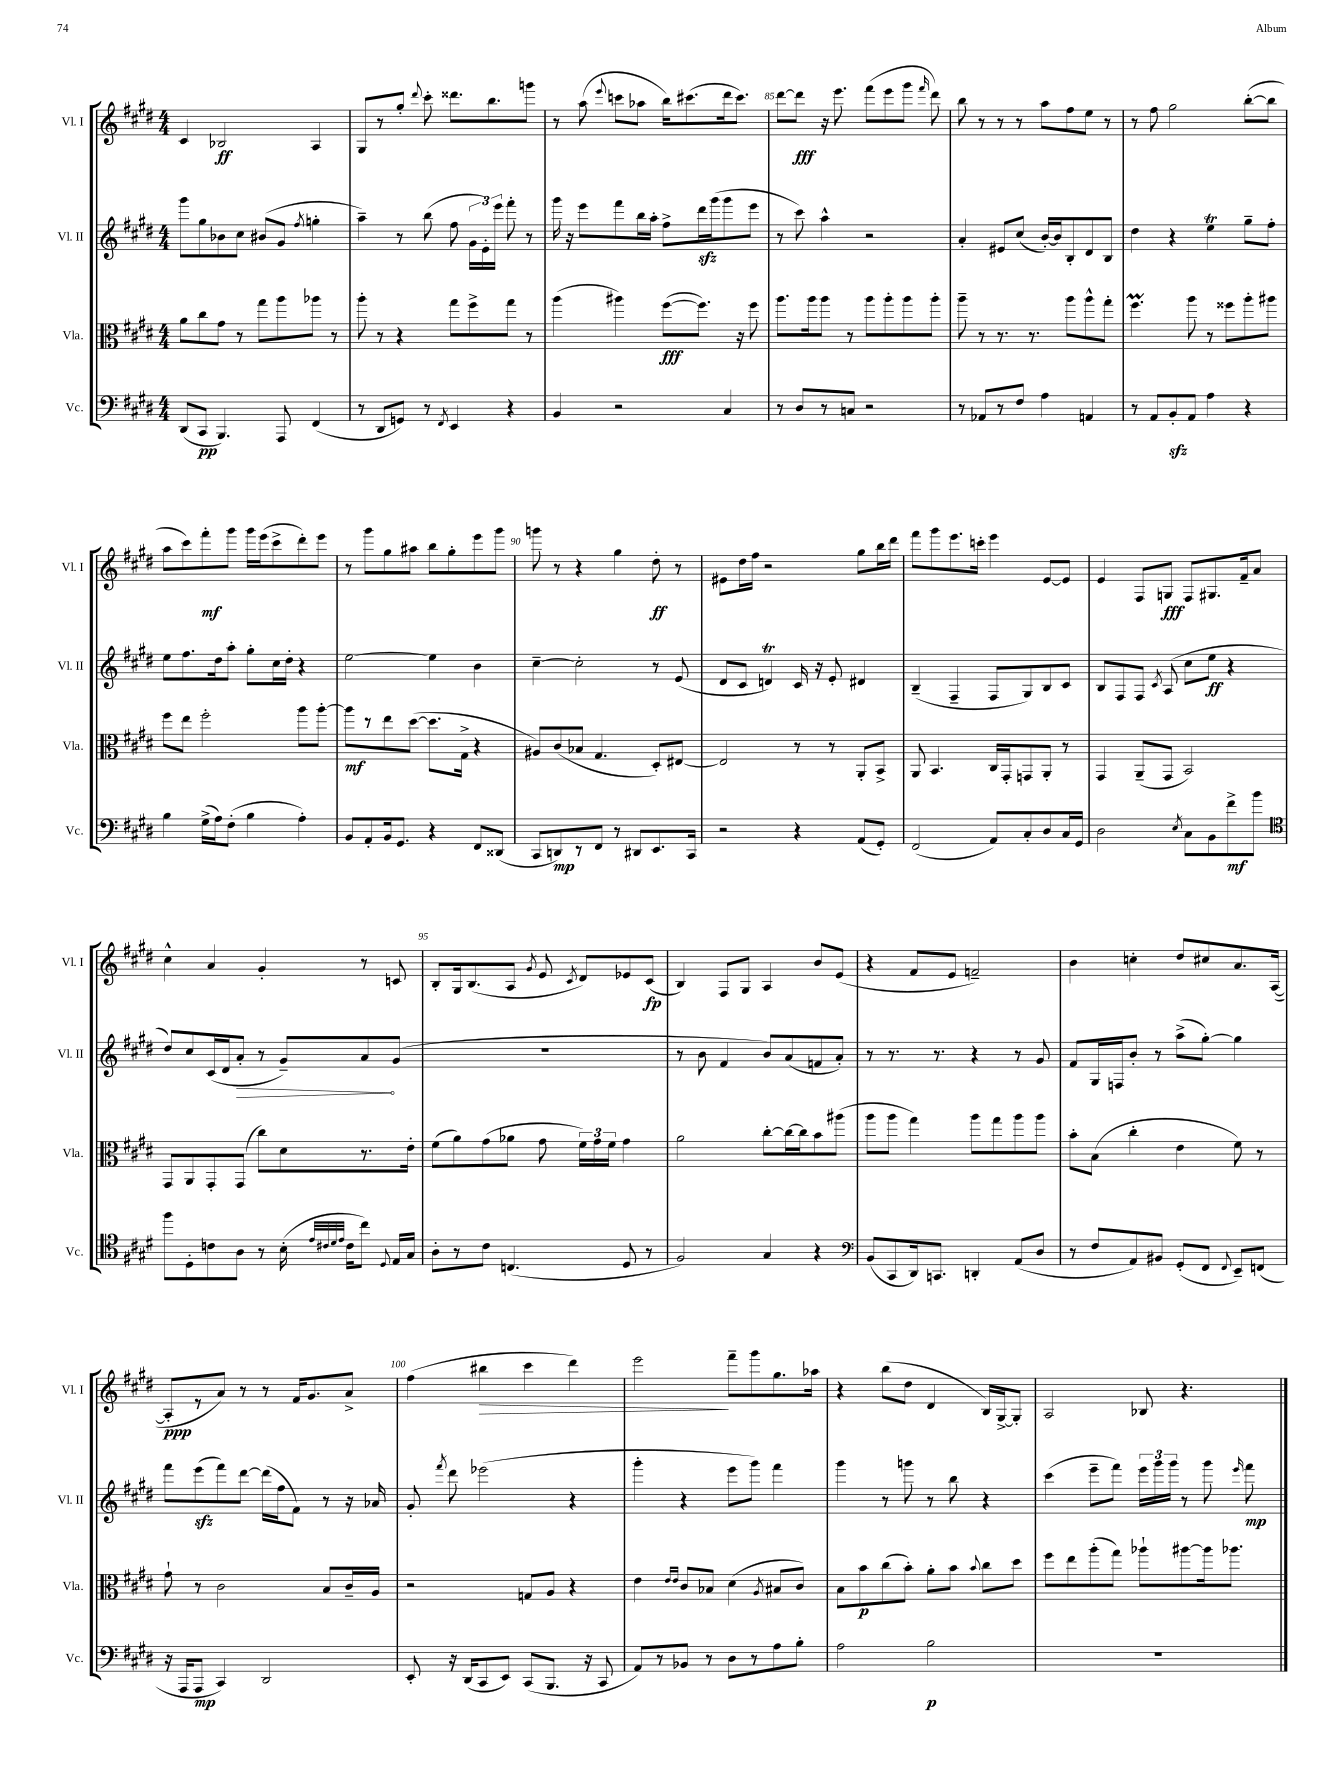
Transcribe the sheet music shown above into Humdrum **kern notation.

**kern	**dynam	**kern	**dynam	**kern	**dynam	**kern	**dynam
*part4	*part4	*part3	*part3	*part2	*part2	*part1	*part1
*staff4	*staff4	*staff3	*staff3	*staff2	*staff2	*staff1	*staff1
*I"Vc.	*	*I"Vla.	*	*I"Vl. II	*	*I"Vl. I	*
*I'Vc.	*	*I'Vla.	*	*I'Vl. II	*	*I'Vl. I	*
*clefF4	*	*clefC3	*	*clefG2	*	*clefG2	*
*k[f#c#g#d#]	*	*k[f#c#g#d#]	*	*k[f#c#g#d#]	*	*k[f#c#g#d#]	*
*M4/4	*	*M4/4	*	*M4/4	*	*M4/4	*
=82	=82	=82	=82	=82	=82	=82	=82
(8DD#/L	.	8a\L	.	8ggg#\L	.	4c#/	.
8CC#/J	pp	8cc#\	.	8gg#\	.	.	.
4.BBB/)	.	8g#\J	.	8b-X\	.	2B-X/	ff
.	.	8r	.	8cc#\J	.	.	.
.	.	8gg#\L	.	(8b#X/L	.	.	.
8AAA/	.	8aa\	.	8g#/J	.	.	.
.	.	.	.	8qff#/	.	.	.
(4FF#/	.	8aa-X\J	.	4ggn'\	.	4A/	.
.	.	8r	.	.	.	.	.
=83	=83	=83	=83	=83	=83	=83	=83
8r	.	8aa'\	.	4aa~\)	.	8G#/L	.
8DD#/L	.	8r	.	.	.	8r	.
8GGn/J)	.	4r	.	8r	.	8gg#'/J	.
.	.	.	.	.	.	8qqddd#/	.
8r	.	.	.	(8bb\	.	8ccc#'\	.
8qFF#/	.	.	.	.	.	.	.
4EE/	.	8gg#\L	.	8ff#\	.	8.ddd##X\L	.
.	.	8ff#^\	.	24g#\LL	.	.	.
.	.	.	.	24e'\)	.	.	.
.	.	.	.	.	.	8.bb\	.
.	.	.	.	24eee\JJ	.	.	.
4r	.	8gg#\J	.	8fff#'\	.	.	.
.	.	8r	.	8r	.	8gggn\J	.
=84	=84	=84	=84	=84	=84	=84	=84
4BB/	.	(4aa\	.	16ggg#\	.	8r	.
.	.	.	.	16r	.	.	.
.	.	.	.	8eee\L	.	(8aa\	.
.	.	.	.	.	.	8qqeee/	.
2r	.	4aa#X\)	.	8fff#\	.	8cccn\L	.
.	.	.	.	16bb\L	.	8aa-X\J	.
.	.	.	.	16aa'\JJ	.	.	.
.	.	([8ff#\L	fff	8ff#^\L	.	16bb\KL)	.
.	.	.	.	.	.	(8.ccc#X\	.
.	.	8.ff#\J])	.	16ddd#zz\L	.	.	.
.	.	.	.	(16ggg#\J	.	.	.
4C#/	.	.	.	8ggg#\	.	16ddd#\k	.
.	.	16r	.	.	.	8.ccc#\J)	.
.	.	8ff#\	.	8eee\J	.	.	.
=85	=85	=85	=85	=85	=85	=85	=85
8r	.	8.aa\L	.	8r	.	[8ddd#\L	.
8D#/L	.	.	.	8ccc#\)	.	8ddd#\J]	fff
.	.	16aa\k	.	.	.	.	.
8r	.	8aa\J	.	4aa^^\	.	16r	.
.	.	.	.	.	.	8.eee\	.
8Cn/J	.	8r	.	.	.	.	.
2r	.	8aa\L	.	2r	.	(8fff#\L	.
.	.	8aa'\	.	.	.	8eee\	.
.	.	8aa\	.	.	.	8ggg#\J	.
.	.	.	.	.	.	16qqfff#/	.
.	.	8aa'\J	.	.	.	8ddd#\)	.
=86	=86	=86	=86	=86	=86	=86	=86
8r	.	8aa~\	.	4a'/	.	8bb\	.
8AA-X/L	.	8r	.	.	.	8r	.
8r	.	8.r	.	8e#X/L	.	8r	.
8F#/J	.	.	.	(8cc#/J	.	8r	.
.	.	8.r	.	.	.	.	.
4A\	.	.	.	[16b'/LL)	.	8aa\L	.
.	.	.	.	16b/J]	.	.	.
.	.	8aa\L	.	8B'/	.	8ff#\	.
4AAn/	.	8aa^^\	.	8d#/	.	8ee\J	.
.	.	8gg#'\J	.	8B/J	.	8r	.
=87	=87	=87	=87	=87	=87	=87	=87
8r	.	4.ff#M\	.	4dd#\	.	8r	.
8AA/L	.	.	.	.	.	8ff#\	.
8BBzz'/	.	.	.	4r	.	2gg#\	.
8AA/J	.	8aa\	.	.	.	.	.
4A\	.	8r	.	4eeT\	.	.	.
.	.	8ff##X\L	.	.	.	.	.
4r	.	8aa'\	.	8gg#~\L	.	([8bb'\L	.
.	.	8aa#X\J	.	8ff#'\J	.	8bb\J]	.
!!LO:LB:g=z
=88	=88	=88	=88	=88	=88	=88	=88
4B\	.	8ff#\L	.	8ee\L	.	8aa\L	.
.	.	8ee\J	.	8.ff#\	.	8ccc#\)	.
(16G#^\LL	.	2ff#'\	.	.	.	8fff#'\	mf
16A\J)	.	.	.	16dd#\k	.	.	.
(8F#'\J	.	.	.	8aa'\J	.	8ggg#\J	.
4B\	.	.	.	8gg#'\L	.	16ggg#\LL	.
.	.	.	.	.	.	(16eee\J	.
.	.	.	.	16cc#\L	.	8ccc#^\	.
.	.	.	.	16dd#'\JJ	.	.	.
4A'\)	.	8aa\L	.	4r	.	8ddd#'\)	.
.	.	[8aa'\J	.	.	.	8eee\J	.
=89	=89	=89	=89	=89	=89	=89	=89
8BB/L	.	8aa\L]	mf	[2ee\	.	8r	.
8AA'/	.	8r	.	.	.	8ggg#\L	.
16BB/k	.	8ee\	.	.	.	8gg#\	.
8.GG#/J	.	.	.	.	.	.	.
.	.	([8dd#\J	.	.	.	8aa#X\J	.
4r	.	8.dd#\L]	.	4ee\]	.	8bb\L	.
.	.	.	.	.	.	8gg#'\	.
.	.	16G#^\Jk	.	.	.	.	.
8FF#/L	.	4r	.	4b\	.	8eee\	.
(8DD##X/J	.	.	.	.	.	8ggg#\J	.
=90	=90	=90	=90	=90	=90	=90	=90
8CC#/L	.	8A#X/L)	.	[4cc#~\	.	8gggn\	.
8DDn/)	mp	(8c#/	.	.	.	8r	.
8r	.	8B-X/J	.	2cc#'\]	.	4r	.
8FF#/J	.	4.G#/	.	.	.	.	.
8r	.	.	.	.	.	4gg#\	.
8DD#X/L	.	.	.	.	.	.	.
8.EE/	.	8D#'/L)	.	8r	.	8dd#'\	ff
.	.	[8E#X/J	.	(8e/	.	8r	.
16CC#/Jk	.	.	.	.	.	.	.
=91	=91	=91	=91	=91	=91	=91	=91
2r	.	2E#/]	.	8d#/L	.	8e#X\L	.
.	.	.	.	8c#/J	.	16dd#\L	.
.	.	.	.	.	.	16ff#\JJ	.
.	.	.	.	4dnT/)	.	2r	.
4r	.	8r	.	16c#/	.	.	.
.	.	.	.	16r	.	.	.
.	.	8r	.	8e'/	.	.	.
(8AA/L	.	8AA'/L	.	4d#X/	.	8gg#\L	.
8GG#'/J)	.	8BB^/J	.	.	.	16bb\L	.
.	.	.	.	.	.	16ddd#\JJ	.
=92	=92	=92	=92	=92	=92	=92	=92
(2FF#/	.	8AA/	.	(4B~/	.	8fff#\L	.
.	.	4.BB/	.	.	.	8ggg#\	.
.	.	.	.	4F#~/	.	8.eee\	.
.	.	.	.	.	.	16cccn'\Jk	.
8AA/L)	.	16C#/LL	.	8F#/L	.	4eee\	.
.	.	16GG#'/J	.	.	.	.	.
8C#'/	.	8GGn/	.	8G#/)	.	.	.
8D#/	.	8AA'/J	.	8B/	.	[8e/L	.
16C#/L	.	8r	.	8c#/J	.	8e/J]	.
16GG#/JJ	.	.	.	.	.	.	.
=93	=93	=93	=93	=93	=93	=93	=93
2D#\	.	4GG#/	.	8B/L	.	4e/	.
.	.	.	.	8F#/	.	.	.
.	.	(8AA~/L	.	8F#/J	.	8F#/L	.
.	.	.	.	8qc#/	.	.	.
.	.	8GG#/J	.	(8A/	.	8Gn/J	fff
8qE/	.	.	.	.	.	.	.
8C#\L	.	2BB/)	.	8cc#\L	.	8F#/L	.
8BB\	.	.	.	8ee\J	ff	8.G#X/	.
8f#^\	mf	.	.	4r	.	.	.
.	.	.	.	.	.	16f#~/k	.
8b\J	.	.	.	.	.	8a/J	.
!!LO:LB:g=z
=94	=94	=94	=94	=94	=94	=94	=94
*clefC4	*	*	*	*	*	*	*
8ff#\L	.	8GG#/L	.	8dd#/L)	.	4cc#^^\	.
8D#'\	.	8AA/	.	8cc#/	.	.	.
8cn\	.	8GG#'/	.	(16c#/L	.	4a/	.
.	.	.	.	16d#/J	.	.	.
!	!	!	!	!	!LO:HP:b	!	!
8A\J	.	(8GG#/J	.	8a'/J	>	.	.
8r	.	8cc#\L)	.	8r	.	4g#'/	.
(16B'\	.	8d#\	.	8g#~/L)	.	.	.
32qqe/LLL	.	.	.	.	.	.	.
32qqc#X/	.	.	.	.	.	.	.
32qqd#/	.	.	.	.	.	.	.
32qqe/JJJ	.	.	.	.	.	.	.
16c#\KL	.	.	.	.	.	.	.
8cc#\J)	.	8.r	.	8a/	.	8r	.
8qqD#/	.	.	.	.	.	.	.
16E/LL	.	.	.	(8g#/J	]	8cn/	.
16G#/JJ	.	16e'\Jk	.	.	.	.	.
=95	=95	=95	=95	=95	=95	=95	=95
8A'\L	.	(8f#\L	.	1r	.	8B'/L	.
8r	.	8a\)	.	.	.	16G#/k	.
.	.	.	.	.	.	(8.B/	.
8c#\J	.	(8g#\	.	.	.	.	.
(4.Cn/	.	8a-X\J	.	.	.	8A/J	.
.	.	.	.	.	.	8qg#/	.
.	.	8g#\	.	.	.	8e/	.
.	.	.	.	.	.	8qc#/	.
.	.	24f#\LL)	.	.	.	8d#/L)	.
.	.	24g#\	.	.	.	.	.
.	.	24f#\JJ	.	.	.	.	.
8D#/	.	4g#\	.	.	.	8e-X/	.
8r	.	.	.	.	.	(8c#/J	fp
=96	=96	=96	=96	=96	=96	=96	=96
2F#/)	.	2a\	.	8r	.	4B/)	.
.	.	.	.	8b\	.	.	.
.	.	.	.	4f#/	.	8F#/L	.
.	.	.	.	.	.	8G#/J	.
4G#/	.	[8cc#'\L	.	8b/L)	.	4A/	.
.	.	16cc#\L_	.	(8a/	.	.	.
.	.	16cc#\J]	.	.	.	.	.
4r	.	8b\	.	8fn/	.	8b/L	.
.	.	(8aa#X\J	.	8a'/J)	.	(8e/J	.
=97	=97	=97	=97	=97	=97	=97	=97
*clefF4	*	*	*	*	*	*	*
(8BB/L	.	8aa\L	.	8r	.	4r	.
8CC#/	.	8aa\J	.	8.r	.	.	.
16DD#/k)	.	4gg#\)	.	.	.	8f#/L	.
8.CCn/J	.	.	.	8.r	.	.	.
.	.	.	.	.	.	8e/J	.
4DDn'/	.	8aa\L	.	4r	.	2fn~/)	.
.	.	8gg#\	.	.	.	.	.
(8AA/L	.	8aa\	.	8r	.	.	.
8D#/J	.	8aa\J	.	8g#/	.	.	.
=98	=98	=98	=98	=98	=98	=98	=98
8r	.	8b'\L	.	8f#/L	.	4b\	.
8F#/L	.	(8B\J	.	16G#/L	.	.	.
.	.	.	.	16Fn/J	.	.	.
8AA/)	.	4cc#'\	.	8b'/J	.	4ccn'\	.
8BB#X/J	.	.	.	8r	.	.	.
(8GG#'/L	.	4e\	.	(8aa^\L	.	8dd#/L	.
8FF#/J	.	.	.	[8gg#'\J)	.	8cc#X/	.
8qqFF#/	.	.	.	.	.	.	.
8EE~/L)	.	8f#\)	.	4gg#\]	.	8.a/	.
(8FFn/J	.	8r	.	.	.	.	.
.	.	.	.	.	.	([16A/Jk	.
!!LO:LB:g=z
=99	=99	=99	=99	=99	=99	=99	=99
16r	.	8g#`\	.	8fff#\L	.	8A'/L]	ppp
16AAA/KL	.	.	.	.	.	.	.
8AAA/J	mp	8r	.	(8eeezz\	.	8r	.
4CC#/)	.	2c#\	.	8fff#\)	.	8a/J)	.
.	.	.	.	[8ddd#\J	.	8r	.
2DD#/	.	.	.	(16ddd#\LL]	.	8r	.
.	.	.	.	16ff#\J	.	.	.
.	.	.	.	8f#\J)	.	16f#/KL	.
.	.	.	.	.	.	8.g#/	.
.	.	8B/L	.	8r	.	.	.
.	.	16c#~/L	.	16r	.	8a^/J	.
.	.	16A/JJ	.	16a-X/	.	.	.
=100	=100	=100	=100	=100	=100	=100	=100
8EE'/	.	2r	.	8g#'/	.	(4ff#\	.
.	.	.	.	8qfff#/	.	.	.
16r	.	.	.	8ddd#\	.	.	.
(16DD#/KL	.	.	.	.	.	.	.
!	!	!	!	!	!	!	!LO:HP:b
8CC#/	.	.	.	(2eee-X\	.	4bb#X\	>
8EE/J)	.	.	.	.	.	.	.
(8CC#/L	.	8Gn/L	.	.	.	4ccc#\	.
8.BBB/J	.	8A/J	.	.	.	.	.
.	.	4r	.	4r	.	4ddd#\)	.
16r	.	.	.	.	.	.	.
8CC#/	.	.	.	.	.	.	.
=101	=101	=101	=101	=101	=101	=101	=101
8AA/L)	.	4e\	.	4ggg#'\	.	2eee\	.
8r	.	.	.	.	.	.	.
.	.	16qqe/LL	.	.	.	.	.
.	.	16qqe/JJ	.	.	.	.	.
8BB-X/J	.	8c#/L	.	4r	.	.	.
8r	.	8B-X/J	.	.	.	.	.
8D#\L	.	(4d#\	.	8eee\L	.	8fff#~\L	]
8r	.	.	.	8ggg#\J)	.	8ggg#\	.
.	.	8qA/	.	.	.	.	.
8A\	.	8B#X/L	.	4fff#\	.	8.gg#\	.
8B'\J	.	8c#/J)	.	.	.	.	.
.	.	.	.	.	.	16aa-X\Jk	.
=102	=102	=102	=102	=102	=102	=102	=102
2A\	.	8B\L	.	4ggg#\	.	4r	.
.	.	8b\	p	.	.	.	.
.	.	(8cc#\	.	8r	.	(8bb\L	.
.	.	8b'\J)	.	8gggn\	.	8dd#\J	.
2B\	p	8a'\L	.	8r	.	4d#/	.
.	.	8b\J	.	8bb\	.	.	.
.	.	8qqb/	.	.	.	.	.
.	.	8cc#\L	.	4r	.	16B/LL)	.
.	.	.	.	.	.	[16G#^/J	.
.	.	8dd#\J	.	.	.	8G#'/J]	.
=103	=103	=103	=103	=103	=103	=103	=103
1r	.	8ff#\L	.	(4ccc#\	.	2A/	.
.	.	8ee\	.	.	.	.	.
.	.	(8aa'\	.	8eee~\L	.	.	.
.	.	8gg#\J)	.	8fff#\J)	.	.	.
.	.	8aa-X`\L	.	24eee\LL	.	8B-X/	.
.	.	.	.	24ggg#\	.	.	.
.	.	.	.	24ggg#\JJ	.	.	.
.	.	[8aa#X\	.	8r	.	4.r	.
.	.	16aa#\k]	.	8ggg#\	.	.	.
.	.	8.aa-X\J	.	.	.	.	.
.	.	.	.	16qqeee/	.	.	.
.	.	.	.	8fff#\	mp	.	.
==	==	==	==	==	==	==	==
*-	*-	*-	*-	*-	*-	*-	*-
